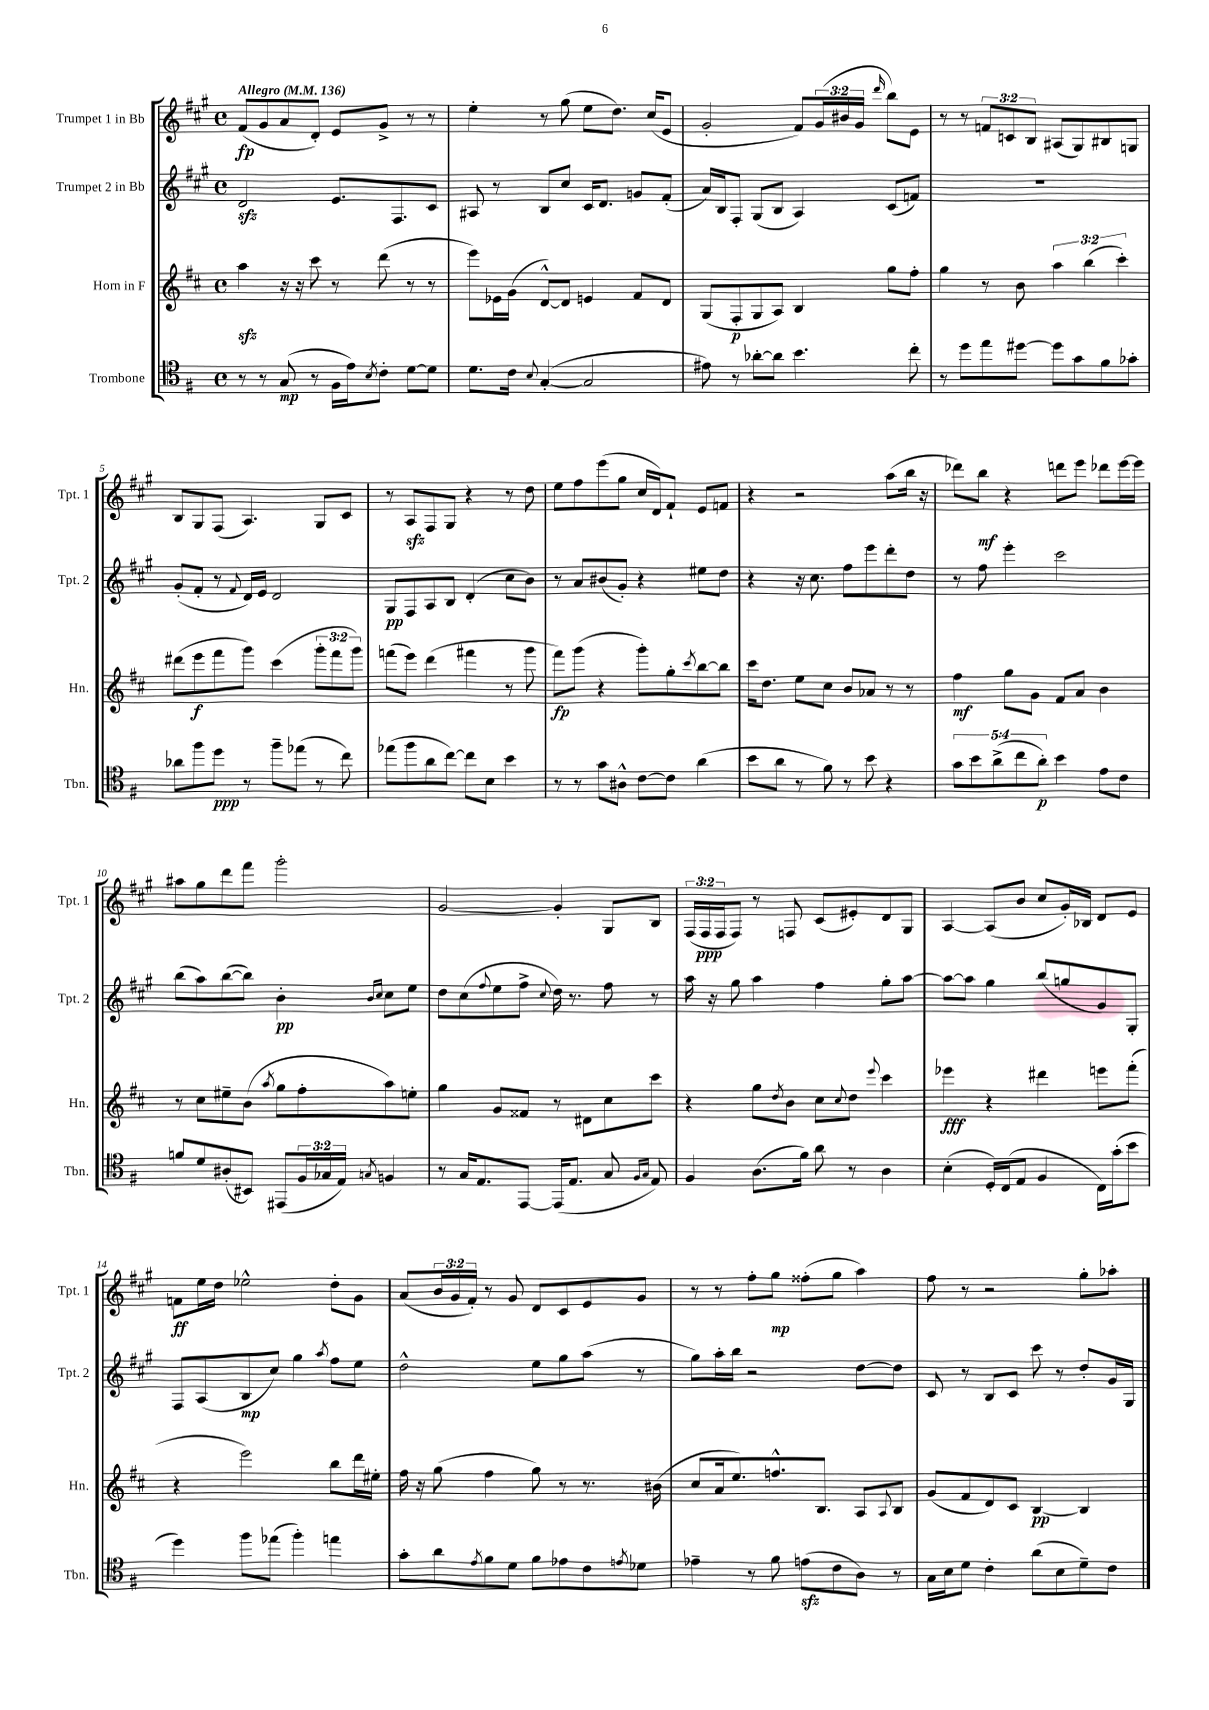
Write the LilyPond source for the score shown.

<<
\new StaffGroup <<
\new Staff = "s0" \with { instrumentName = "Trumpet 1 in Bb" shortInstrumentName = "Tpt. 1" } {
    \clef treble \key a \major \defaultTimeSignature \time 4/4 \override Staff.TupletNumber.text = #tuplet-number::calc-fraction-text \tempo "Allegro" 4 = 136
    fis'8\fp( gis'8 a'8 d'8-.) e'8 gis'8-> r8 r8 |
    e''4-. r8 gis''8( e''8 d''8.) cis''16( e'8 |
    gis'2-. fis'8) \tuplet 3/2 { gis'16( bis'16 gis'16 } \grace { d'''16 } b''8) e'8 |
    r8 r8 \tuplet 3/2 { f'8 c'8 b8 } ais8( gis8) bis8 g8 |
    b8 gis8 fis8( a4.) gis8 cis'8 |
    r8 a8\sfz fis8 gis8 r4 r8 d''8 |
    e''8 fis''8 e'''8( gis''8 cis''16 d'16) fis'8-! e'8 f'8 |
    r4 r2 a''8( b''16 r16 |
    des'''8) b''8\mf r4 d'''8 e'''8 des'''8 e'''16~ e'''16 |
    ais''8 gis''8 d'''8 fis'''8 gis'''2-. |
    gis'2~ gis'4-. gis8 b8 |
    \tuplet 3/2 { fis16( fis16\ppp fis16 } fis8) r8 f8 cis'8( eis'8-.) d'8 gis8 |
    a4~ a8( b'8 cis''8 gis'16-.) bes16 d'8 e'8 |
    f'8\ff e''16 d''16 ees''2-^ d''8-. gis'8 |
    a'8( \tuplet 3/2 { b'16 gis'16 fis'16-.) } r8 gis'8 d'8 cis'8 e'8 gis'8 |
    r8 r8 fis''8-. gis''8\mp fisis''8-.( gis''8 a''4) |
    fis''8 r8 r2 gis''8-. aes''8-. \bar "|." |
}
\new Staff = "s1" \with { instrumentName = "Trumpet 2 in Bb" shortInstrumentName = "Tpt. 2" } {
    \clef treble \key a \major \defaultTimeSignature \time 4/4
    d'2\sfz e'8. fis8. cis'8 |
    ais8 r8 b8 cis''8 cis'16 d'8. g'8 fis'8-.( |
    a'16) b16 fis8-. gis8( b8 a4) cis'8( f'8) |
    R1 |
    gis'8-.( fis'8-. r8 \appoggiatura { fis'8 } d'16) e'16 d'2 |
    gis8\pp fis8 a8 b8 d'4-.( cis''8 b'8) |
    r8 a'8 bis'8( gis'8-.) r4 eis''8 d''8 |
    r4 r16 cis''8. fis''8 e'''8 d'''8-. d''8 |
    r8 fis''8 e'''4-. cis'''2 |
    b''8( a''8) b''8~( b''8) b'4-.\pp \grace { b'16 cis''16 } cis''8 e''8 |
    d''8 cis''8( \appoggiatura { fis''8 } e''8 fis''8-> \appoggiatura { cis''8 } d''16) r8. fis''8 r8 |
    a''16 r16 gis''8 a''4 fis''4 gis''8-. a''8~ |
    a''8~ a''8 gis''4 b''8( g''8 gis'8) gis8-. |
    fis8 a8( b8\mp cis''8) gis''4 \acciaccatura { a''8 } fis''8 e''8 |
    d''2-^ e''8 gis''8 a''8( r8 |
    gis''8) a''16-. b''16 r2 d''8~ d''8 |
    cis'8 r8 b8 cis'8 cis'''8 r8 d''8-. gis'16 gis16 \bar "|." |
}
\new Staff = "s2" \with { instrumentName = "Horn in F" shortInstrumentName = "Hn." } {
    \clef treble \key d \major \defaultTimeSignature \time 4/4 \override Staff.TupletNumber.text = #tuplet-number::calc-fraction-text
    a''4\sfz r16 r16 cis'''8 r8 d'''8( r8 r8 |
    e'''8) ees'16 g'16( d'8~-^) d'8 e'4 fis'8 d'8 |
    g8( fis8-.\p g8 a8) b4 g''8 fis''8-. |
    g''4 r8 b'8 \tuplet 3/2 { a''4 b''4( cis'''4-.) } |
    dis'''8( e'''8\f fis'''8 g'''8) cis'''4( \tuplet 3/2 { g'''8-. fis'''8 g'''8) } |
    f'''8( e'''8) d'''4( fis'''4 r8 g'''8 |
    fis'''8\fp) g'''8( r4 g'''8-.) g''8-. \acciaccatura { cis'''8 } b''8~ b''8 |
    cis'''16 d''8. e''8 cis''8 b'8 aes'8 r8 r8 |
    fis''4\mf g''8 g'8 fis'8 a'8 b'4 |
    r8 cis''8 eis''8-- b'8( \acciaccatura { a''8 } g''8 fis''8-. a''8) e''8-. |
    g''4 g'8 fisis'8 r8 dis'8 cis''8 cis'''8 |
    r4 g''8 \acciaccatura { d''8 } b'8 cis''8 \appoggiatura { cis''8 } d''8 \appoggiatura { e'''8 } cis'''4 |
    ees'''4\fff r4 dis'''4 e'''8 fis'''8-.( |
    r4 e'''2) b''8 d'''16 eis''16-. |
    fis''16 r16 g''8( fis''4 g''8) r8 r8. bis'16( |
    cis''8 a'16 e''8.) f''8.-^ b8. a8 \appoggiatura { a8 } b8 |
    g'8( fis'8 d'8) cis'8 b4~\pp b4 \bar "|." |
}
\new Staff = "s3" \with { instrumentName = "Trombone" shortInstrumentName = "Tbn." } {
    \clef tenor \key g \major \defaultTimeSignature \time 4/4 \override Staff.TupletNumber.text = #tuplet-number::calc-fraction-text
    r8 r8 g8\mp( r8 fis16 e'16) \acciaccatura { b8 } c'8-. d'8~ d'8 |
    d'8. c'16 \appoggiatura { b8 } g4~-.( g2 |
    eis'8) r8 aes'8~-. aes'8 b'4. c''8-. |
    r8 d''8 e''8 dis''8~ dis''8 g'8 fis'8 ges'8-. |
    aes'8 fis''8 d''8\ppp r8 fis''8-- ees''8( r8 c''8) |
    ees''8( fis''8 a'8 c''8~) c''8 b8 b'4 |
    r8 r8 g'8 ais8-^ c'8~ c'8 a'4( |
    b'8 a'8 r8 fis'8) r8 b'8 r4 |
    \tuplet 5/4 { g'8 b'8 a'8->( c''8 a'8-.\p) } b'4 e'8 c'8 |
    f'8 d'8 ais8-.( bis,8) eis,8( \tuplet 3/2 { fis16 ges16 e16) } \acciaccatura { g8 } f4 |
    r8 g16 e8. e,8~ e,16( e8. g8 \grace { fis16 g16 } e8) |
    fis4 a8.( fis'16) a'8 r8 a4 |
    b4-.( d16-.) c16( e8 fis4 c16) g'16-.( b'8 |
    d''4) fis''8 ees''8( fis''4-.) e''4 |
    g'8-. a'8 \acciaccatura { e'8 } fis'8 d'8 fis'8 ees'8 c'8 \acciaccatura { e'8 } des'8 |
    ees'4-- r8 fis'8 e'8\sfz( c'8 a8) r8 |
    g16 b16 d'8 c'4-. a'8( b8 d'8--) c'8 \bar "|." |
}
>>
>>
